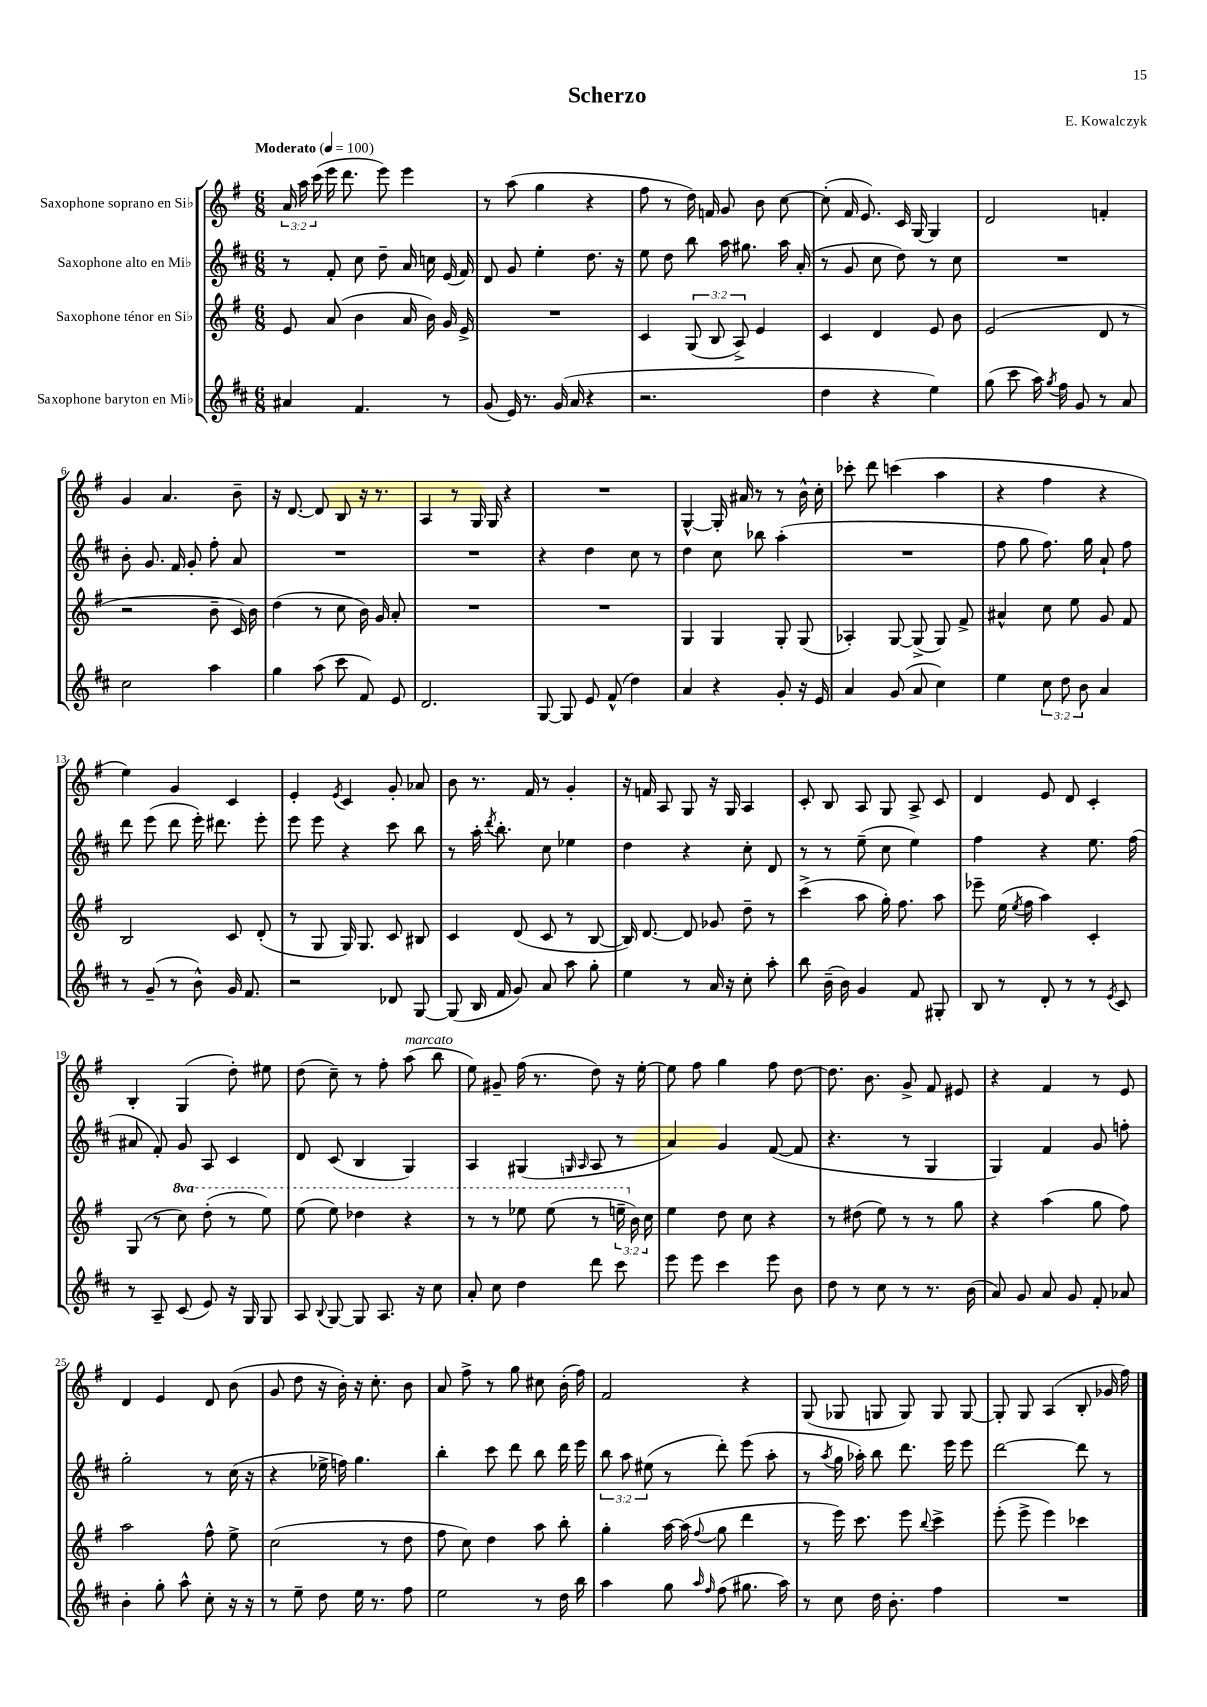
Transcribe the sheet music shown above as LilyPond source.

\header { title = "Scherzo" composer = "E. Kowalczyk" }
<<
\new StaffGroup <<
\new Staff = "s0" \with { instrumentName = "Saxophone soprano en Sib" } {
    \clef treble \key g \major \numericTimeSignature \time 6/8 \override Staff.TupletNumber.text = #tuplet-number::calc-fraction-text \tempo "Moderato" 4 = 100
    \autoBeamOff \tuplet 3/2 { a'16 a''16 c'''16( } e'''16 d'''8. e'''8) e'''4 |
    r8 a''8( g''4 r4 |
    fis''8 r8 d''16) f'16 g'8 b'8 c''8~ |
    c''8-.( fis'16 e'8.) c'16 g16~ g4 |
    d'2 f'4-. |
    g'4 a'4. b'8-- |
    r16 d'8.~ d'8 b8 r16 r8. |
    a4 r8 g16 g16 r4 |
    R2. |
    g4~-^ g16-. ais'16 r8 r8 b'16-^ c''16-. |
    ces'''8-. d'''8 c'''4( a''4 |
    r4 fis''4 r4 |
    e''4) g'4 c'4 |
    e'4-. \acciaccatura { e'8 } c'4 g'8-. aes'8 |
    b'8 r8. fis'16 r8 g'4-. |
    r16 f'16 a8 g8 r16 g16 a4 |
    c'8-. b8 a8 g8 a8-> c'8 |
    d'4 e'8 d'8 c'4-. |
    b4-. g4( d''8-.) eis''8 |
    d''8( c''8--) r8 fis''8-. a''8^\markup { \italic "marcato" }( b''8 |
    e''8) gis'8-- fis''16( r8. d''8) r16 e''16~-. |
    e''8 fis''8 g''4 fis''8 d''8~ |
    d''8. b'8. g'8-> fis'8 eis'8 |
    r4 fis'4 r8 e'8 |
    d'4 e'4 d'8 b'8( |
    g'8 d''8 r16 b'16-.) r16 c''8.-. b'8 |
    a'8 fis''8-> r8 g''8 cis''8 b'16-.( fis''16) |
    fis'2 r4 |
    g8( ges8 g8 g8) g8 g8~ |
    g8-. g8 a4( b8-. ges'16 fis''16) \bar "|." |
}
\new Staff = "s1" \with { instrumentName = "Saxophone alto en Mib" } {
    \clef treble \key d \major \numericTimeSignature \time 6/8 \override Staff.TupletNumber.text = #tuplet-number::calc-fraction-text
    \autoBeamOff r8 fis'8-. cis''8 d''8-- a'16 c''16 e'16( fis'16) |
    d'8 g'8 e''4-. d''8. r16 |
    e''8 d''8 b''8 a''16 gis''8. a''16 a'16-.( |
    r8 g'8 cis''8 d''8) r8 cis''8 |
    R2. |
    b'8-. g'8. fis'16 g'8-. fis''8-. a'8 |
    R2. |
    R2. |
    r4 d''4 cis''8 r8 |
    d''4 cis''8 bes''8 a''4-.( |
    R2. |
    fis''8 g''8 fis''8.) g''16 a'8-! fis''8 |
    d'''8 e'''8( d'''8 e'''16-.) dis'''8. e'''8-. |
    e'''8 e'''8 r4 cis'''8 b''8 |
    r8 a''16-. \acciaccatura { d'''8 } b''8.-. cis''8 ees''4 |
    d''4 r4 cis''8-. d'8 |
    r8 r8 e''8--( cis''8 e''4) |
    fis''4 r4 e''8. fis''16( |
    ais'8 fis'8-.) g'8 a8 cis'4 |
    d'8 cis'8( b4 g4) |
    a4 gis4( \grace { g16 a16 } a8 r8 |
    a'4) g'4 fis'8~( fis'8 |
    r4. r8 g4 |
    g4) fis'4 g'8 f''8-. |
    g''2-. r8 cis''16( r16 |
    r4 ees''16-> f''16) g''4. |
    b''4-. cis'''8 d'''8 b''8 d'''16 e'''16 |
    \tuplet 3/2 { b''8 a''8 eis''8( } r8 d'''8-.) e'''8( a''8-. |
    r8 \acciaccatura { a''8 } g''16 aes''16-.) b''8 d'''8. e'''16 e'''8 |
    d'''2~ d'''8 r8 \bar "|." |
}
\new Staff = "s2" \with { instrumentName = "Saxophone ténor en Sib" } {
    \clef treble \key g \major \numericTimeSignature \time 6/8 \override Staff.TupletNumber.text = #tuplet-number::calc-fraction-text \set Staff.ottavationMarkups = #ottavation-simple-ordinals
    \autoBeamOff e'8 a'8( b'4 a'16 b'16) g'16 e'16-> |
    R2. |
    c'4 \tuplet 3/2 { g8( b8 a8->) } e'4 |
    c'4 d'4 e'8 b'8 |
    e'2( d'8 r8 |
    r2 b'8-- c'16) b'16 |
    d''4( r8 c''8 b'16) g'16 a'8-. |
    R2. |
    R2. |
    g4 g4 g8-. g8( |
    aes4-.) g8~ g8->( g8) fis'8-> |
    ais'4-^ c''8 e''8 g'8 fis'8 |
    b2 c'8 d'8-.( |
    r8 g8 g16) g8. c'8 bis8 |
    c'4 d'8( c'8 r8 b8~ |
    b16) d'8.~ d'8 ges'8 d''8-- r8 |
    c'''4->( a''8 g''16-.) fis''8. a''8 |
    ees'''8-- e''16( \acciaccatura { e''8 } fis''16 a''4) c'4-. |
    g8( r8 \ottava #1 c'''8) d'''8-.( r8 e'''8) |
    e'''8( e'''8) des'''4 r4 |
    r8 r8 ees'''8 ees'''8( r8 \tuplet 3/2 { e'''16-- \ottava #0 b'16) c''16 } |
    e''4 d''8 c''8 r4 |
    r8 dis''8( e''8) r8 r8 g''8 |
    r4 a''4( g''8 fis''8) |
    a''2 fis''8-^ e''8-> |
    c''2( r8 d''8 |
    fis''8 c''8) d''4 a''8 b''8-. |
    g''4-. a''16~ a''16( \appoggiatura { fis''8 } g''8 d'''4 |
    r8 e'''16) c'''8. e'''8 \appoggiatura { b''8 } c'''4-> |
    e'''8-.( e'''8-> e'''4) ces'''4 \bar "|." |
}
\new Staff = "s3" \with { instrumentName = "Saxophone baryton en Mib" } {
    \clef treble \key d \major \numericTimeSignature \time 6/8 \override Staff.TupletNumber.text = #tuplet-number::calc-fraction-text
    \autoBeamOff ais'4 fis'4. r8 |
    g'8( e'16) r8. g'16( a'16 r4 |
    r2. |
    d''4 r4 e''4) |
    g''8( cis'''8 a''16) \acciaccatura { g''8 } fis''16 g'8 r8 a'8 |
    cis''2 a''4 |
    g''4 a''8( cis'''8 fis'8) e'8 |
    d'2. |
    g8~ g8 e'8 fis'8-^( d''4) |
    a'4 r4 g'8-. r16 e'16 |
    a'4 g'8( a'8 cis''4) |
    e''4 \tuplet 3/2 { cis''8 d''8 b'8 } a'4 |
    r8 g'8--( r8 b'8-^) g'16 fis'8. |
    r2 des'8 g8~ |
    g8( b16 fis'16 g'8) a'8 a''8 g''8-. |
    e''4 r8 a'16 r16 cis''8-. a''8-. |
    b''8 b'16--( b'16) g'4 fis'8 gis8-. |
    b8 r8 d'8-. r8 r8 \acciaccatura { e'8 } cis'8 |
    r8 a8-- cis'8( e'8) r16 g16 g8 |
    a8 \appoggiatura { b8 } g8~ g8 a8. r16 cis''8 |
    a'8-. cis''8 d''4 d'''8 cis'''8 |
    e'''8 e'''8 cis'''4 e'''8 b'8 |
    d''8 r8 cis''8 r8 r8. b'16( |
    a'8) g'8 a'8 g'8 fis'8-. aes'8 |
    b'4-. g''8-. a''8-^ cis''8-. r16 r16 |
    r8 e''8-- d''8 e''16 r8. fis''8 |
    e''2 r8 d''16 b''16 |
    a''4 g''8 \grace { a''16 fis''16 } fis''8( gis''8. a''16) |
    r8 cis''8 d''16 b'8.-. fis''4 |
    R2. \bar "|." |
}
>>
>>
